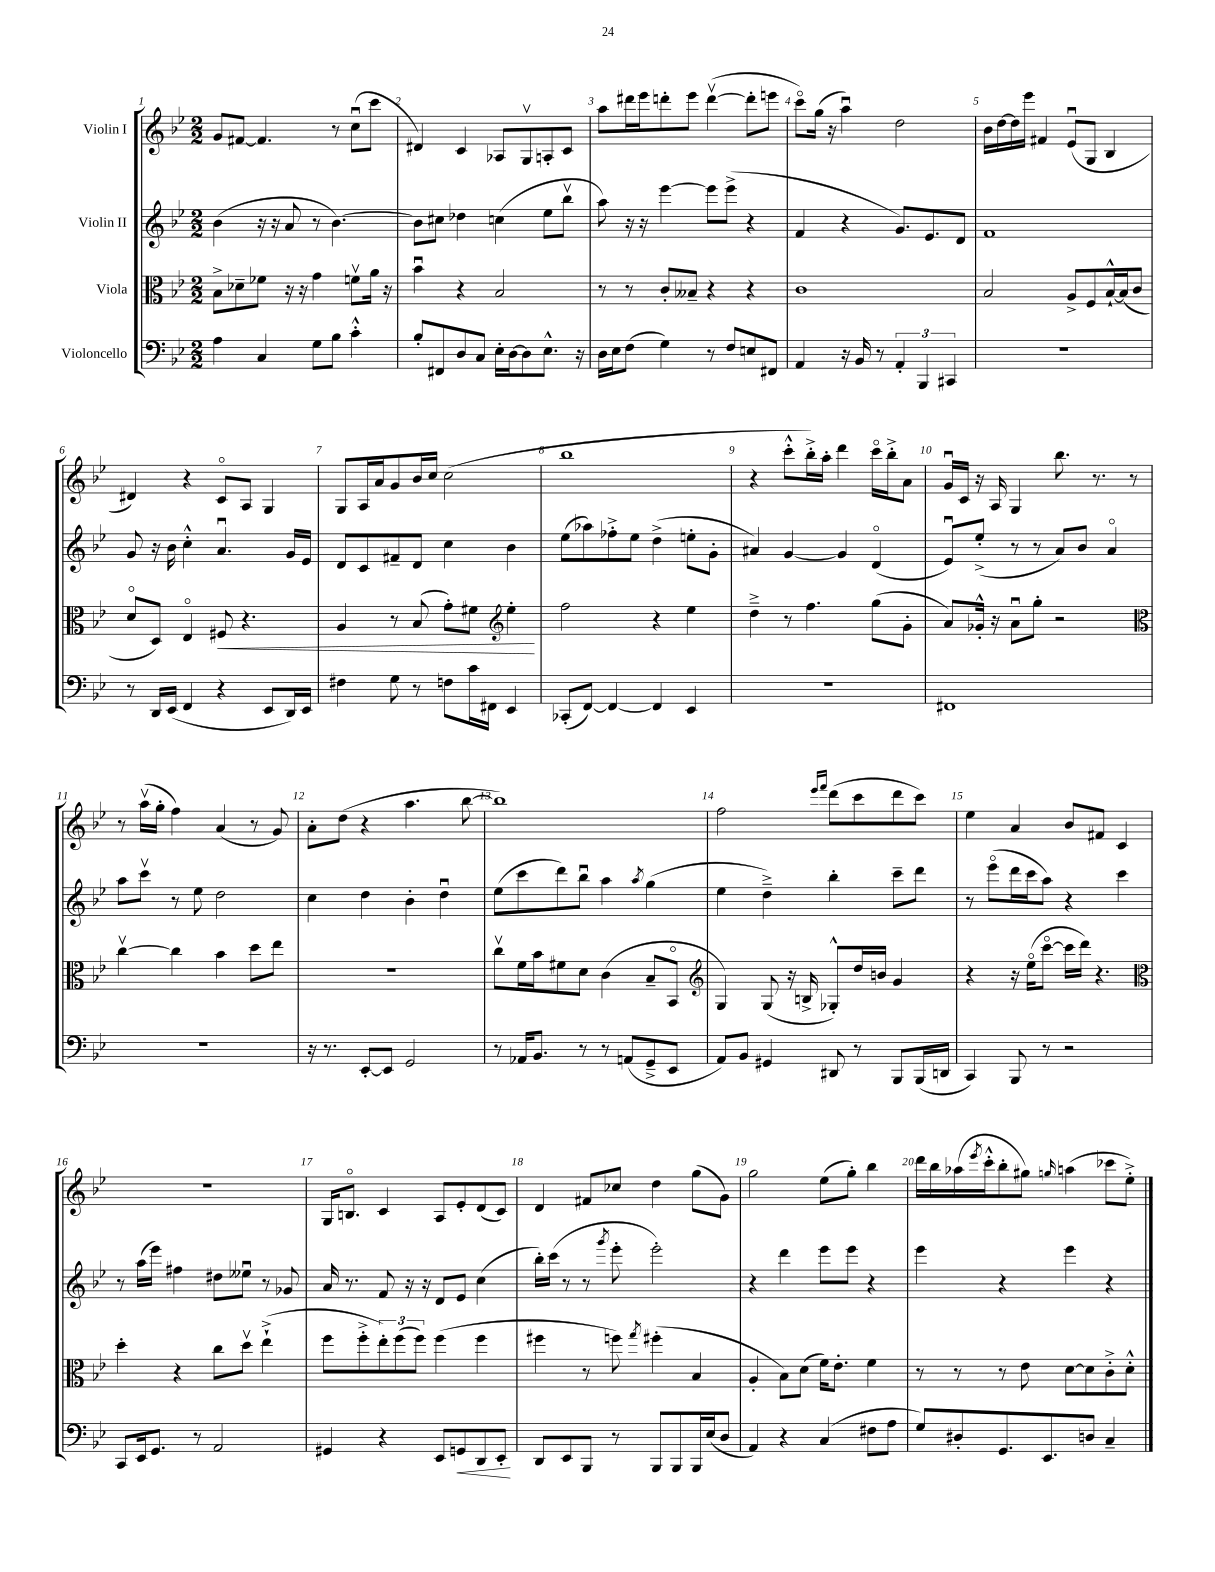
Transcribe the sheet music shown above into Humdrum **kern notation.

**kern	**dynam	**kern	**dynam	**kern	**kern
*part4	*part4	*part3	*part3	*part2	*part1
*staff4	*staff4	*staff3	*staff3	*staff2	*staff1
*I"Violoncello	*	*I"Viola	*	*I"Violin II	*I"Violin I
*clefF4	*	*clefC3	*	*clefG2	*clefG2
*k[b-e-]	*	*k[b-e-]	*	*k[b-e-]	*k[b-e-]
*M2/2	*	*M2/2	*	*M2/2	*M2/2
=1	=1	=1	=1	=1	=1
4A\	.	8B-^\L	.	(4b-\	8g/L
.	.	8d-X~\	.	.	[8f#X/J
4C/	.	8f-X\J	.	16r	4.f#/]
.	.	.	.	16r	.
.	.	16r	.	8a/	.
.	.	16r	.	.	.
8G\L	.	4g\	.	8r	.
8B-\J	.	.	.	[4.b-\)	8r
4c'^^\	.	8fnv\L	.	.	(8ccu\L
.	.	16a\Jk	.	.	8ccc\J
.	.	16r	.	.	.
=2	=2	=2	=2	=2	=2
8B-'/L	.	4b-u\	.	8b-\L]	4d#X/)
8FF#X/	.	.	.	8cc#X\J	.
8D/	.	4r	.	4dd-X\	4c/
8C/J	.	.	.	.	.
16E-'\LL	.	2B-/	.	(4ccn\	8A-X/L
[16D\J	.	.	.	.	.
8D\]	.	.	.	.	8Gv/
8.E-^^\J	.	.	.	8ee-\L	8An'/
.	.	.	.	8bb-v\J	8c/J
16r	.	.	.	.	.
=3	=3	=3	=3	=3	=3
16D\LL	.	8r	.	8aa\)	8aa\L
16E-\J	.	.	.	.	.
(8F\J	.	8r	.	16r	16ddd#X\L
.	.	.	.	16r	16eee-\J
4G\)	.	8c'/L	.	[4eee-\	8dddn'\
.	.	8B--X~/J	.	.	8eee-\J
8r	.	4r	.	8eee-\L]	([4dddv\
8F/L	.	.	.	(8eee-^\J	.
8En/	.	4r	.	4r	8ddd'\L]
8FF#X/J	.	.	.	.	8eeen\J
=4	=4	=4	=4	=4	=4
4AA/	.	1c	.	4f/	8ccc\L)
.	.	.	.	.	(16gg\Jk
.	.	.	.	.	16r
16r	.	.	.	4r	4aau\)
16BB-/	.	.	.	.	.
8r	.	.	.	.	.
6AA'/	.	.	.	8.g/L)	2dd\
6BBB-/	.	.	.	.	.
.	.	.	.	8.e-/	.
6CC#X/	.	.	.	.	.
.	.	.	.	8d/J	.
=5	=5	=5	=5	=5	=5
1r	.	2B-/	.	1f	16b-\LL
.	.	.	.	.	[16dd\
.	.	.	.	.	16dd\]
.	.	.	.	.	16eee-\JJ
.	.	.	.	.	4f#X/
.	.	8A^/L	.	.	(8e-u/L
.	.	8F/	.	.	8G/J
.	.	[16B-`^^/L	.	.	4B-/
.	.	(16B-/J]	.	.	.
.	.	8c/J	.	.	.
!!LO:LB:g=z
=6	=6	=6	=6	=6	=6
8r	.	8d/L	.	8g/	4d#X/)
16DD/LL	.	8D/J)	.	16r	.
(16EE-/JJ	.	.	.	16b-\	.
4FF/	.	4E-/	.	4cc'^^\	4r
!	!	!	!LO:HP:b	!	!
4r	.	8F#X/	<	4.au/	8c/L
.	.	4.r	.	.	8A/J
8EE-/L	.	.	.	.	4G/
16DD/L)	.	.	.	16g/LL	.
16EE-/JJ	.	.	.	16e-/JJ	.
=7	=7	=7	=7	=7	=7
4F#X\	.	4A/	.	8d/L	8G/L
.	.	.	.	8c/	16A/L
.	.	.	.	.	16a/J
8G\	.	8r	.	8f#X~/	8g/
8r	.	(8B-/	.	8d/J	16b-/L
.	.	.	.	.	16cc/JJ
8Fn\L	.	8g'\L)	.	4cc\	(2cc\
16c\L	.	8f#X\J	.	.	.
16FF#X\JJ	.	.	.	.	.
*	*	*clefG2	*	*	*
4EE-/	.	4ee-'\	.	4b-\	.
.	.	.	[	.	.
=8	=8	=8	=8	=8	=8
(8CC-X'/L	.	2ff\	.	(8ee-\L	1bb-
[8FF/J)	.	.	.	8aa-X\)	.
4FF/_	.	.	.	8ff-X'^\	.
.	.	.	.	8ee-\J	.
4FF/]	.	4r	.	(4dd^\	.
4EE-/	.	4ee-\	.	8een'\L	.
.	.	.	.	8g'\J	.
=9	=9	=9	=9	=9	=9
1r	.	4dd~^\	.	4a#X/)	4r
.	.	8r	.	[4g/	8ccc'^^\L
.	.	4.ff\	.	.	16bb-'^\L)
.	.	.	.	.	16aa'\JJ
.	.	.	.	4g/]	4ddd\
.	.	(8gg\L	.	(4d/	16ccc\LL
.	.	.	.	.	16bb-'^\J
.	.	8g'\J	.	.	8a\J
=10	=10	=10	=10	=10	=10
1FF#X	.	8a/L)	.	8e-u/L)	16gu/LL
.	.	.	.	.	16c/JJ
.	.	16g-X'^^/Jk	.	(8ee-'^/J	16r
.	.	16r	.	.	16A/
.	.	8au\L	.	8r	4G/
.	.	8gg'\J	.	8r	.
.	.	2r	.	8a/L)	8.bb-\
.	.	.	.	8b-/J	.
.	.	.	.	.	8.r
.	.	.	.	4a/	.
.	.	.	.	.	8r
!!LO:LB:g=z
=11	=11	=11	=11	=11	=11
*	*	*clefC3	*	*	*
1r	.	[4ccv\	.	8aa\L	8r
.	.	.	.	8cccv\J	(16aav\LL
.	.	.	.	.	16gg'\JJ
.	.	4cc\]	.	8r	4ff\)
.	.	.	.	8ee-\	.
.	.	4b-\	.	2dd\	(4a/
.	.	8dd\L	.	.	8r
.	.	8ee-\J	.	.	8g/)
=12	=12	=12	=12	=12	=12
16r	.	1r	.	4cc\	8a'\L
8.r	.	.	.	.	.
.	.	.	.	.	(8dd\J
[8EE-'/L	.	.	.	4dd\	4r
8EE-/J]	.	.	.	.	.
2GG/	.	.	.	4b-'\	4.aa\
.	.	.	.	4ddu\	.
.	.	.	.	.	[8bb-\
=13	=13	=13	=13	=13	=13
8r	.	8ccv\L	.	(8ee-\L	1bb-])
16AA-X/KL	.	16f\L	.	8ccc\	.
8.BB-/J	.	16b-\J	.	.	.
.	.	8f#X\	.	8ddd\)	.
8r	.	8d\J	.	8bb-u\J	.
8r	.	(4c\	.	4aa\	.
(8AAn/L	.	.	.	.	.
.	.	.	.	8qaa/	.
8GG~^/	.	8B-~/L	.	(4gg\	.
8EE-/J	.	8BB-/J	.	.	.
=14	=14	=14	=14	=14	=14
*	*	*clefG2	*	*	*
8AA/L)	.	4G/)	.	4ee-\	2ff\
8BB-/J	.	.	.	.	.
4GG#X/	.	(8G/	.	4dd~^\)	.
.	.	16r	.	.	.
.	.	16Bn^/	.	.	.
.	.	.	.	.	16qqeee-/LL
.	.	.	.	.	16qqfff/JJ
8DD#X/	.	8G-X'^^/L)	.	4bb-'\	(8ddd\L
8r	.	16dd/L	.	.	8ccc\
.	.	16bn/JJ	.	.	.
8BBB-/L	.	4g/	.	8ccc~\L	8ddd\
(16BBB-/L	.	.	.	8ddd\J	8ccc\J)
16DDn/JJ	.	.	.	.	.
=15	=15	=15	=15	=15	=15
4CC/)	.	4r	.	8r	4ee-\
.	.	.	.	(8eee-\L	.
8BBB-/	.	16r	.	16ddd\L	4a/
.	.	(16ee-\KL	.	16ccc\J	.
8r	.	[8ccc\J	.	8aa\J)	.
2r	.	16ccc\LL]	.	4r	8b-/L
.	.	16ddd\JJ)	.	.	.
.	.	4.r	.	.	8f#X/J
.	.	.	.	4ccc\	4c/
!!LO:LB:g=z
=16	=16	=16	=16	=16	=16
*	*	*clefC3	*	*	*
8CC/L	.	4dd'\	.	8r	1r
16EE-/k	.	.	.	(16aa\LL	.
8.GG/J	.	.	.	16eee-\JJ)	.
.	.	4r	.	4ff#X\	.
8r	.	.	.	.	.
2AA/	.	8cc\L	.	8dd#X\L	.
.	.	8ddv\J	.	8ee--Xu\J	.
.	.	(4ee-`^\	.	8r	.
.	.	.	.	8g-X/	.
=17	=17	=17	=17	=17	=17
4GG#X/	.	8ff\L	.	16a/	16G/KL
.	.	.	.	8.r	8.Bn/J
.	.	8ff'^\	.	.	.
4r	.	12ee-'\)	.	8f/	4c/
.	.	(12ff\	.	.	.
.	.	.	.	16r	.
.	.	12ff\J)	.	.	.
.	.	.	.	16r	.
8EE-/L	.	(4ff\	.	8d/L	8A/L
!	!LO:HP:b	!	!	!	!
8GGn/	<	.	.	8e-/J	8e-'/
8DD/	.	4ff\	.	(4cc\	(8d/
8EE-'/J	.	.	.	.	8c/J)
.	[	.	.	.	.
=18	=18	=18	=18	=18	=18
8DD/L	.	4ff#X\	.	16bb-'\LL)	4d/
.	.	.	.	(16ccc\JJ	.
8EE-/	.	.	.	8r	.
8BBB-/J	.	8r	.	8r	8f#X/L
.	.	.	.	8qggg/	.
8r	.	8ffn\)	.	8eee-'\	8cc-X/J
.	.	8qgg/	.	.	.
8BBB-/L	.	(4ff#X'\	.	2eee-'\)	4dd\
8BBB-/	.	.	.	.	.
16BBB-/L	.	4B-/	.	.	(8gg\L
(16E-/J	.	.	.	.	.
8D/J	.	.	.	.	8g\J)
=19	=19	=19	=19	=19	=19
4AA/)	.	4A'/	.	4r	2gg\
4r	.	8B-\L)	.	4ddd\	.
.	.	(8d\J	.	.	.
(4C/	.	16f\KL)	.	8eee-\L	(8ee-\L
.	.	8.e-'\J	.	.	.
.	.	.	.	8eee-\J	8gg'\J)
8F#X\L	.	4f\	.	4r	4bb-\
8A\J	.	.	.	.	.
=20	=20	=20	=20	=20	=20
8G/L)	.	8r	.	4eee-\	16ddd\LL
.	.	.	.	.	16bb-\
8D#X'/	.	8r	.	.	(16aa-X\
.	.	.	.	.	8qeee-/
.	.	.	.	.	16ccc'^^\J
8.GG/	.	8r	.	4r	8bb-'\
.	.	8e-\	.	.	8gg#X\J)
8.EE-/	.	.	.	.	.
.	.	.	.	.	16qqggn/
.	.	[8d\L	.	4eee-\	(4aan\
8Dn/J	.	8d\]	.	.	.
4C~/	.	8c'^\	.	4r	8ccc-X\L
.	.	8d'^^\J	.	.	8ee-'^\J)
==	==	==	==	==	==
*-	*-	*-	*-	*-	*-
